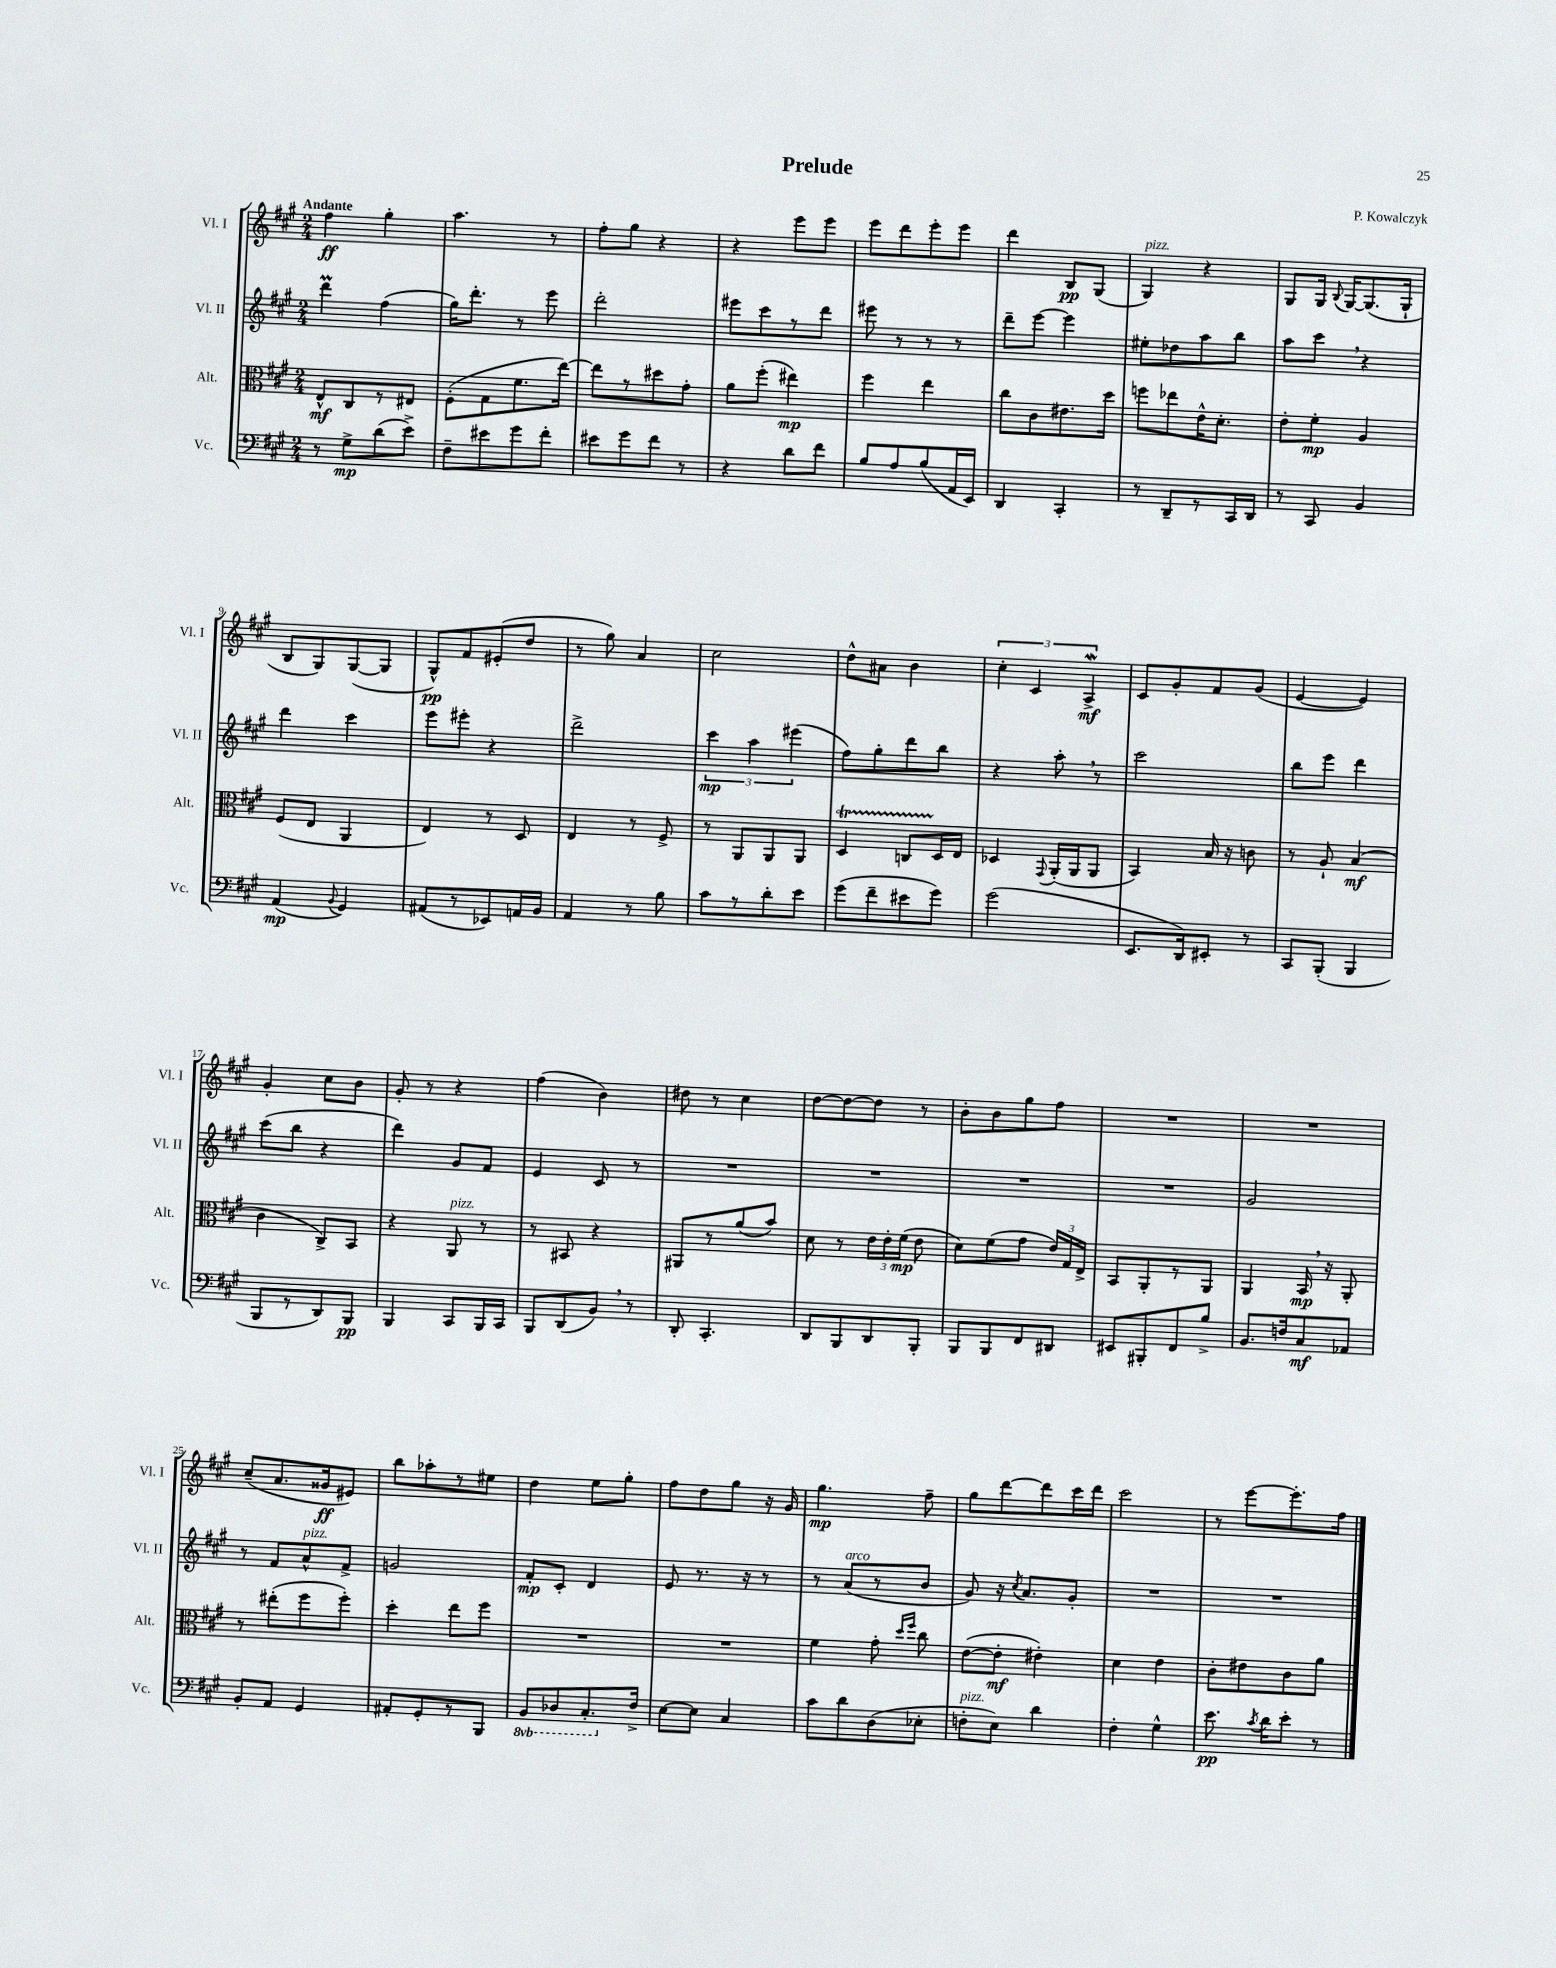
\header { title = "Prelude" composer = "P. Kowalczyk" }
<<
\new StaffGroup <<
\new Staff = "s0" \with { instrumentName = "Vl. I" shortInstrumentName = "Vl. I" } {
    \clef treble \key a \major \numericTimeSignature \time 2/4 \tempo "Andante"
    \autoBeamOff fis''4\ff gis''4-. |
    a''4. r8 |
    fis''8[-. gis''8] r4 |
    r4 e'''8[ e'''8] |
    e'''8[ d'''8 e'''8-. e'''8] |
    d'''4 b8[\pp gis8]( |
    gis4^\markup { \italic "pizz." }) r4 |
    gis8[ gis16] \appoggiatura { b8 } gis16[~ gis8.( gis16]-! |
    b8[ gis8) gis8~( gis8] |
    gis8[-^\pp) fis'8 eis'8-.( d''8] |
    r8 gis''8) a'4 |
    cis''2 |
    d''8[-^ ais'8] b'4 |
    \tuplet 3/2 { cis''4-. cis'4 a4->\mordent\mf } |
    cis'8[ gis'8-. fis'8 gis'8]( |
    e'4~ e'4) |
    gis'4-. cis''8[ b'8] |
    gis'8-. r8 r4 |
    fis''4( b'4) |
    dis''8 r8 cis''4 |
    d''8[~ d''8~ d''8] r8 |
    b'8[-. b'8 gis''8 fis''8] |
    R2 |
    R2 |
    cis''8[--( a'8. gisis'16\ff eis'8]) |
    b''8[ aes''8-. r8 eis''8] |
    d''4 e''8[ gis''8]-. |
    fis''8[ d''8 gis''8] r16 gis'16 |
    gis''4.\mp fis''8-- |
    gis''8[ d'''8~ d'''8 cis'''16 d'''16] |
    cis'''2 |
    r8 e'''8[~ e'''8.-. fis''16] \bar "|." |
}
\new Staff = "s1" \with { instrumentName = "Vl. II" shortInstrumentName = "Vl. II" } {
    \clef treble \key a \major \numericTimeSignature \time 2/4
    \autoBeamOff d'''4\prall fis''4( |
    gis''16[) d'''8.]-. r8 e'''8 |
    d'''2-. |
    eis'''8[ cis'''8 r8 d'''8] |
    eis'''8 r8 r8 r8 |
    d'''8[-- e'''8]~ e'''4 |
    eis''8[-. des''8 a''8 b''8] |
    a''8[ cis'''8] \breathe r4 |
    d'''4 cis'''4 |
    e'''8[ eis'''8]-. r4 |
    d'''2-> |
    \tuplet 3/2 { cis'''4\mp a''4 eis'''4( } |
    fis''8[) gis''8-. d'''8 b''8] |
    r4 a''8-. \breathe r8 |
    cis'''2 |
    b''8[ e'''8] d'''4 |
    cis'''8[( b''8] r4 |
    d'''4) gis'8[ fis'8] |
    e'4 cis'8 r8 |
    R2 |
    R2 |
    R2 |
    R2 |
    gis'2 |
    r8 fis'8[ a'8-^^\markup { \italic "pizz." } fis'8]-> |
    g'2 |
    fis'8[-.\mp cis'8]-. d'4 |
    e'8 r8. r16 r8 |
    r8 a'8[^\markup { \italic "arco" }( r8 b'8] |
    gis'8) r16 \acciaccatura { cis''8 } a'8.[ gis'8]-. |
    R2 |
    R2 \bar "|." |
}
\new Staff = "s2" \with { instrumentName = "Alt." shortInstrumentName = "Alt." } {
    \clef alto \key a \major \numericTimeSignature \time 2/4
    \autoBeamOff e8[-^\mf cis8 r8 eis8] |
    fis8[-.( gis8 fis'8. e''16]~) |
    e''8[ r8 dis''8 gis'8]-. |
    a'8[ fis''8]-.( eis''4\mp) |
    fis''4 e''4 |
    cis''8[ cis'8 eis'8. d''16] |
    f''8[ ees''8 e'16-^ d'8.]-. |
    e'8[-. fis'8]-.\mp a4 |
    fis8[( e8] a,4 |
    e4) r8 d8 |
    e4 r8 fis8-> |
    r8 a,8[ a,8 a,8] |
    d4\startTrillSpan c8[ d16\stopTrillSpan e16] |
    des4 \appoggiatura { gis,8 } a,16[-.( a,16 a,8] |
    b,4) b16 r16 c'8 |
    r8 a8-! b4\mf( |
    cis'4 cis8[->) b,8] |
    r4 a,8^\markup { \italic "pizz." } r8 |
    r8 bis,8 r4 |
    ais,8[ r8 a'8( b'8]) |
    d'8 r8 \tuplet 3/2 { e'16[ e'16-. fis'16]\mp( } e'8 |
    d'8[) fis'8( gis'8] \tuplet 3/2 { e'16[) gis16 e16]-> } |
    b,8[ a,8-. r8 a,8] |
    a,4 b,16\mp \breathe r16 a,8-. |
    r8 eis''8[-.( fis''8 fis''8]-.) |
    d''4-. e''8[ fis''8] |
    R2 |
    R2 |
    fis'4 gis'8-. \grace { d''16[ fis''16] } cis''8 |
    e'8[~( e'8]-.\mf eis'4-.) |
    d'4 e'4 |
    cis'8[-. eis'8 cis'8 a'8] \bar "|." |
}
\new Staff = "s3" \with { instrumentName = "Vc." shortInstrumentName = "Vc." } {
    \clef bass \key a \major \numericTimeSignature \time 2/4 \set Staff.ottavationMarkups = #ottavation-simple-ordinals
    \autoBeamOff r8 gis8[->\mp d'8( e'8]->) |
    fis8[-- eis'8 gis'8 fis'8]-. |
    eis'8[ gis'8 fis'8] r8 |
    r4 d'8[ fis'8] |
    b8[ a8 b8( a,16 e,16]) |
    d,4 cis,4-. |
    r8 d,8[-- r8 cis,16 d,16] |
    r8 cis,8 b,4 |
    a,4\mp( \appoggiatura { b,8 } gis,4) |
    ais,8[( r8 ees,8) a,16 b,16] |
    a,4 r8 b8 |
    cis'8[ r8 d'8-. e'8] |
    gis'8[( fis'8-- eis'8 gis'8]) |
    gis'2( |
    e,8.[ d,16) eis,8]-. r8 |
    cis,8[ b,,8]-.( b,,4 |
    b,,8[ r8 d,8) b,,8]\pp |
    b,,4 cis,8[ b,,16 cis,16] |
    b,,8[ d,8( b,8]) \breathe r8 |
    d,8-. cis,4.-. |
    d,8[ b,,8 d,8 b,,8]-. |
    b,,8[ b,,8 fis,8 dis,8] |
    eis,8[ bis,,8-. fis,8 b8]-> |
    b,8.[ f16 cis8\mf aes,8] |
    b,8[-. a,8] gis,4 |
    ais,8[-. gis,8-. r8 b,,8] |
    \ottava #-1 b,,8[ des,8 cis,8.-. \ottava #0 fis16]-> |
    e8[~ e8] cis4 |
    cis'8[ d'8 d8( ees8]-. |
    f8[-.^\markup { \italic "pizz." } e8]) d'4 |
    fis4-. gis4-^ |
    e'8.\pp \acciaccatura { cis'8 } d'16[ e'8]-. r8 \bar "|." |
}
>>
>>
